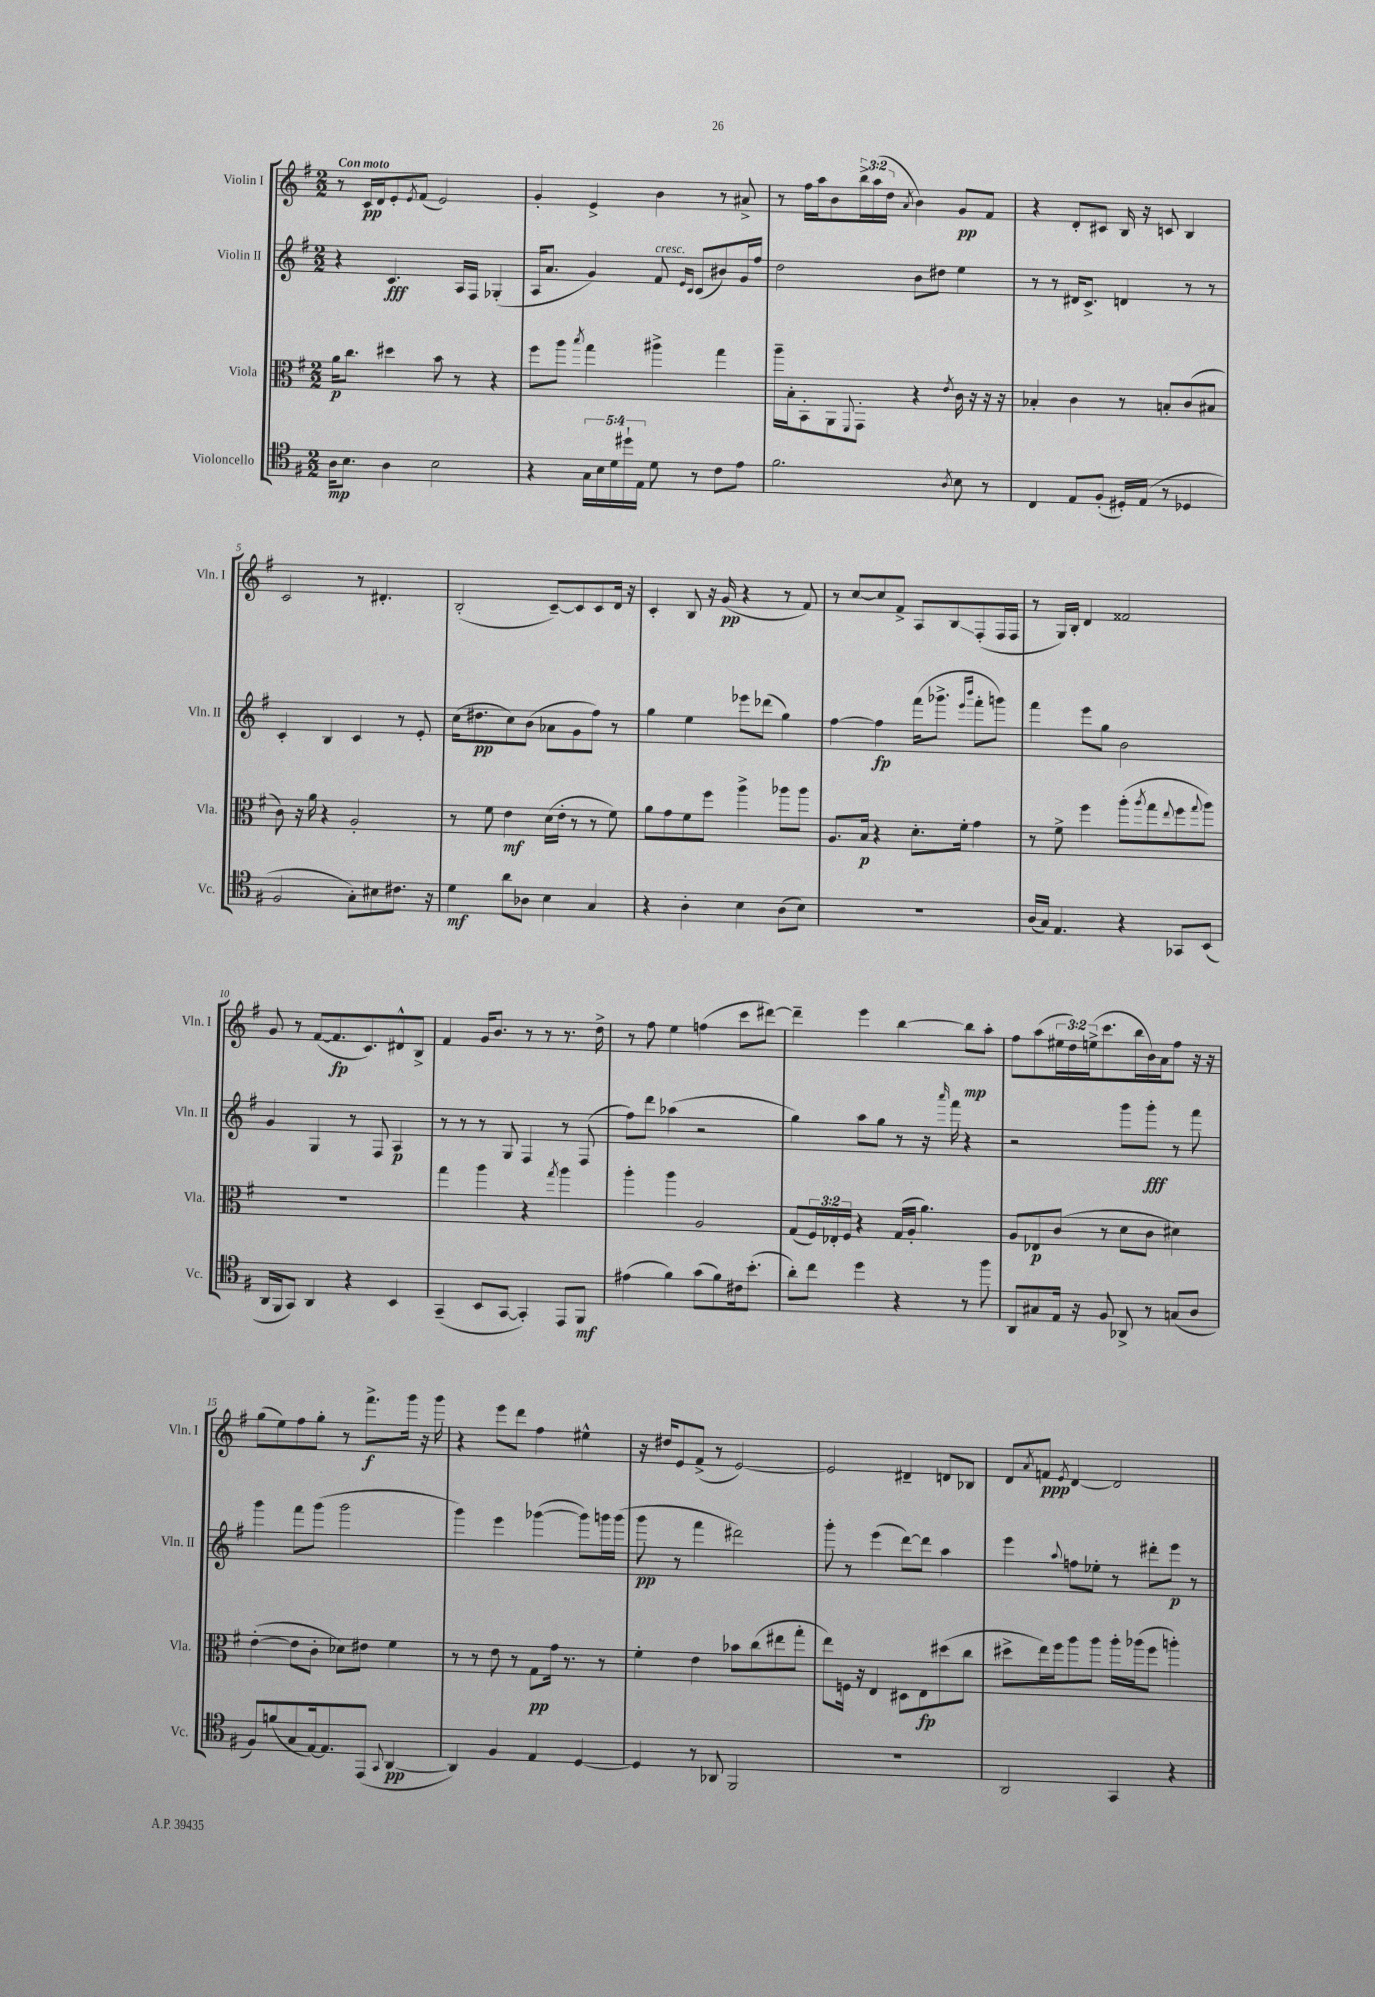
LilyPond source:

<<
\new StaffGroup <<
\new Staff = "s0" \with { instrumentName = "Violin I" shortInstrumentName = "Vln. I" } {
    \clef treble \key g \major \numericTimeSignature \time 2/2 \override Staff.TupletNumber.text = #tuplet-number::calc-fraction-text \tempo "Con moto"
    r8 c'16\pp d'16 e'8-. \acciaccatura { e'8 } fis'8( e'2) |
    g'4-. e'4-> b'4 r8 ais'8-> |
    r8 fis''16 a''16 b'8 \tuplet 3/2 { b''16-> a''16( d''16 } \acciaccatura { a'8 } b'4) g'8\pp fis'8 |
    r4 d'8-. cis'8 b16 r16 c'8 b4 |
    c'2 r8 dis'4.-. |
    b2-.( c'8~--) c'8 c'8 d'16 r16 |
    c'4-. b8 r16 g'16\pp( r4 r8 fis'8) |
    r8 c''8~ c''8 fis'8-> a8 b8\glissando fis8-.( fis16 fis16 |
    r8 g16) b16-. d'4 fisis'2 |
    g'8 r8 fis'8~( fis'8.\fp c'8.) dis'8-^ b8-> |
    fis'4 g'16 b'8. r8 r8 r8. d''16-> |
    r8 fis''8 e''4 f''4( c'''8 dis'''8~) |
    dis'''4-- e'''4 b''4~ b''8\mp a''8-. |
    fis''8 a''8( \tuplet 3/2 { eis''16 d''16) e''16->( } c'''8. b''16 b'16) a'16 fis''8 r16 r16 |
    g''8( e''8) fis''8 g''8-. r8 fis'''8.->\f g'''16 r16 g'''16 |
    r4 e'''8 d'''8 fis''4 eis''4-^ |
    r16 dis''16 e'8 fis'8->( r8 e'2~) |
    e'2 dis'4-- d'8 bes8 |
    d'8 \acciaccatura { a'8 } f'8\ppp \acciaccatura { e'8 } d'4~ d'2 \bar "|." |
}
\new Staff = "s1" \with { instrumentName = "Violin II" shortInstrumentName = "Vln. II" } {
    \clef treble \key g \major \numericTimeSignature \time 2/2
    r4 c'4.\fff a16 fis16 ges4-.( |
    a16 a'8. g'4) fis'8^\markup { \italic "cresc." } \grace { e'16 c'16 } c'8( bis'8) g'16 fis''16 |
    d''2 b'8 dis''8 e''4 |
    r8 r8 dis'16 c'8.-> d'4 r8 r8 |
    c'4-. b4 c'4 r8 e'8-. |
    c''16( dis''8.\pp c''8) b'8( aes'8 g'8 fis''8) r8 |
    g''4 e''4 ees'''8 des'''8( g''4) |
    fis''4~ fis''4\fp fis'''16( ges'''8.-> \grace { e'''16 b'''16 } fis'''8-. g'''8) |
    fis'''4 e'''8 g''8 b'2 |
    g'4 g4 r8 fis8 a4\p |
    r8 r8 r8 g8 fis4 r8 fis8( |
    fis''8) d'''8 aes''4( r2 |
    g''4) a''8 g''8 r8 r16 \grace { a'''16 } fis'''16 r4 |
    r2 g'''8 g'''8-.\fff r8 fis'''8 |
    g'''4 fis'''8 g'''8( g'''2 |
    g'''4) e'''4 ges'''4~( ges'''8) g'''16 g'''16( |
    g'''8\pp r8 fis'''4 dis'''2) |
    g'''8-. r8 e'''4( d'''8~) d'''8 a''4 |
    e'''4 \appoggiatura { a''8 } f''8 ees''8-. r8 dis'''8-. e'''8\p r8 \bar "|." |
}
\new Staff = "s2" \with { instrumentName = "Viola" shortInstrumentName = "Vla." } {
    \clef alto \key g \major \numericTimeSignature \time 2/2 \override Staff.TupletNumber.text = #tuplet-number::calc-fraction-text
    a'16\p c''8. dis''4 b'8 r8 r4 |
    fis''8 a''8 \acciaccatura { b''8 } g''4 ais''4-> g''4 |
    a''16-- b16-. b,8-. a,8 \appoggiatura { fis,8 } g,8-. r4 \acciaccatura { e'8 } c'16 r16 r16 r16 |
    bes4-. c'4 r8 b8-. c'8( bis8 |
    c'8) r16 a'16 r4 a2-. |
    r8 fis'8 e'4\mf d'16( e'16-. r8 r8 fis'8) |
    a'8 g'8 fis'8 fis''8 a''4-> aes''8 aes''8 |
    a8. b16\p r4 d'8.-. fis'16-. g'4 |
    r8 fis'8-> fis''4 a''8-.( \acciaccatura { a''8 } g''8 \appoggiatura { e''8 } fis''8 \appoggiatura { g''8 } a''8) |
    R1 |
    g''4 a''4 r4 \acciaccatura { g''8 } a''4 |
    a''4-. a''4 a2 |
    g8( \tuplet 3/2 { fis16) ees16-. fis16 } r4 g16( a16-. a'4.) |
    a8 ees8\p c'8( r8 d'8 c'8 dis'4) |
    e'4~-.( e'8 c'8-. des'8) eis'8 fis'4 |
    r8 r8 e'8 r8 g8\pp g'16 r8. r8 |
    fis'4-. e'4 bes'8 c''8( eis''8 g''8-. |
    e''8) f16 r16 e4 dis8 e8\fp dis''8( c''8 |
    dis''8-> e''16) fis''16 a''8 a''8 a''16-. aes''16( fis''8 a''4-.) \bar "|." |
}
\new Staff = "s3" \with { instrumentName = "Violoncello" shortInstrumentName = "Vc." } {
    \clef tenor \key g \major \numericTimeSignature \time 2/2 \override Staff.TupletNumber.text = #tuplet-number::calc-fraction-text
    a16\mp b8. a4 b2 |
    r4 \tuplet 5/4 { g16 b16 d'16 dis''16-! e16 } d'8 r8 c'8 e'8 |
    fis'2. \acciaccatura { a8 } b8 r8 |
    c4 e8 fis8-.( dis16-.) e16( r8 des4 |
    fis2 g8-.) bis8 cis'8. r16 |
    d'4\mf a'8 aes8 b4 g4 |
    r4 a4-. b4 a8( b8) |
    R1 |
    a16( g16) e4. r4 ges,8 b,8( |
    a,16 fis,16 g,8) a,4 r4 b,4 |
    g,4--( b,8 g,8~ g,4-.) e,8 fis,8\mf |
    eis'4( fis'4) g'8( fis'8) cis'16 b'8.-.( |
    a'8-.) c''8 d''4 r4 r8 fis''8 |
    a,8 gis8 e16 r16 fis8 aes,8-> r8 g8( a8 |
    fis8) f'8( g8 e16~) e8. e,8( \appoggiatura { g,8 } a,4~\pp |
    a,4) fis4 e4 d4~ |
    d4 r8 aes,8 fis,2 |
    R1 |
    a,2 g,4 r4 \bar "|." |
}
>>
>>
